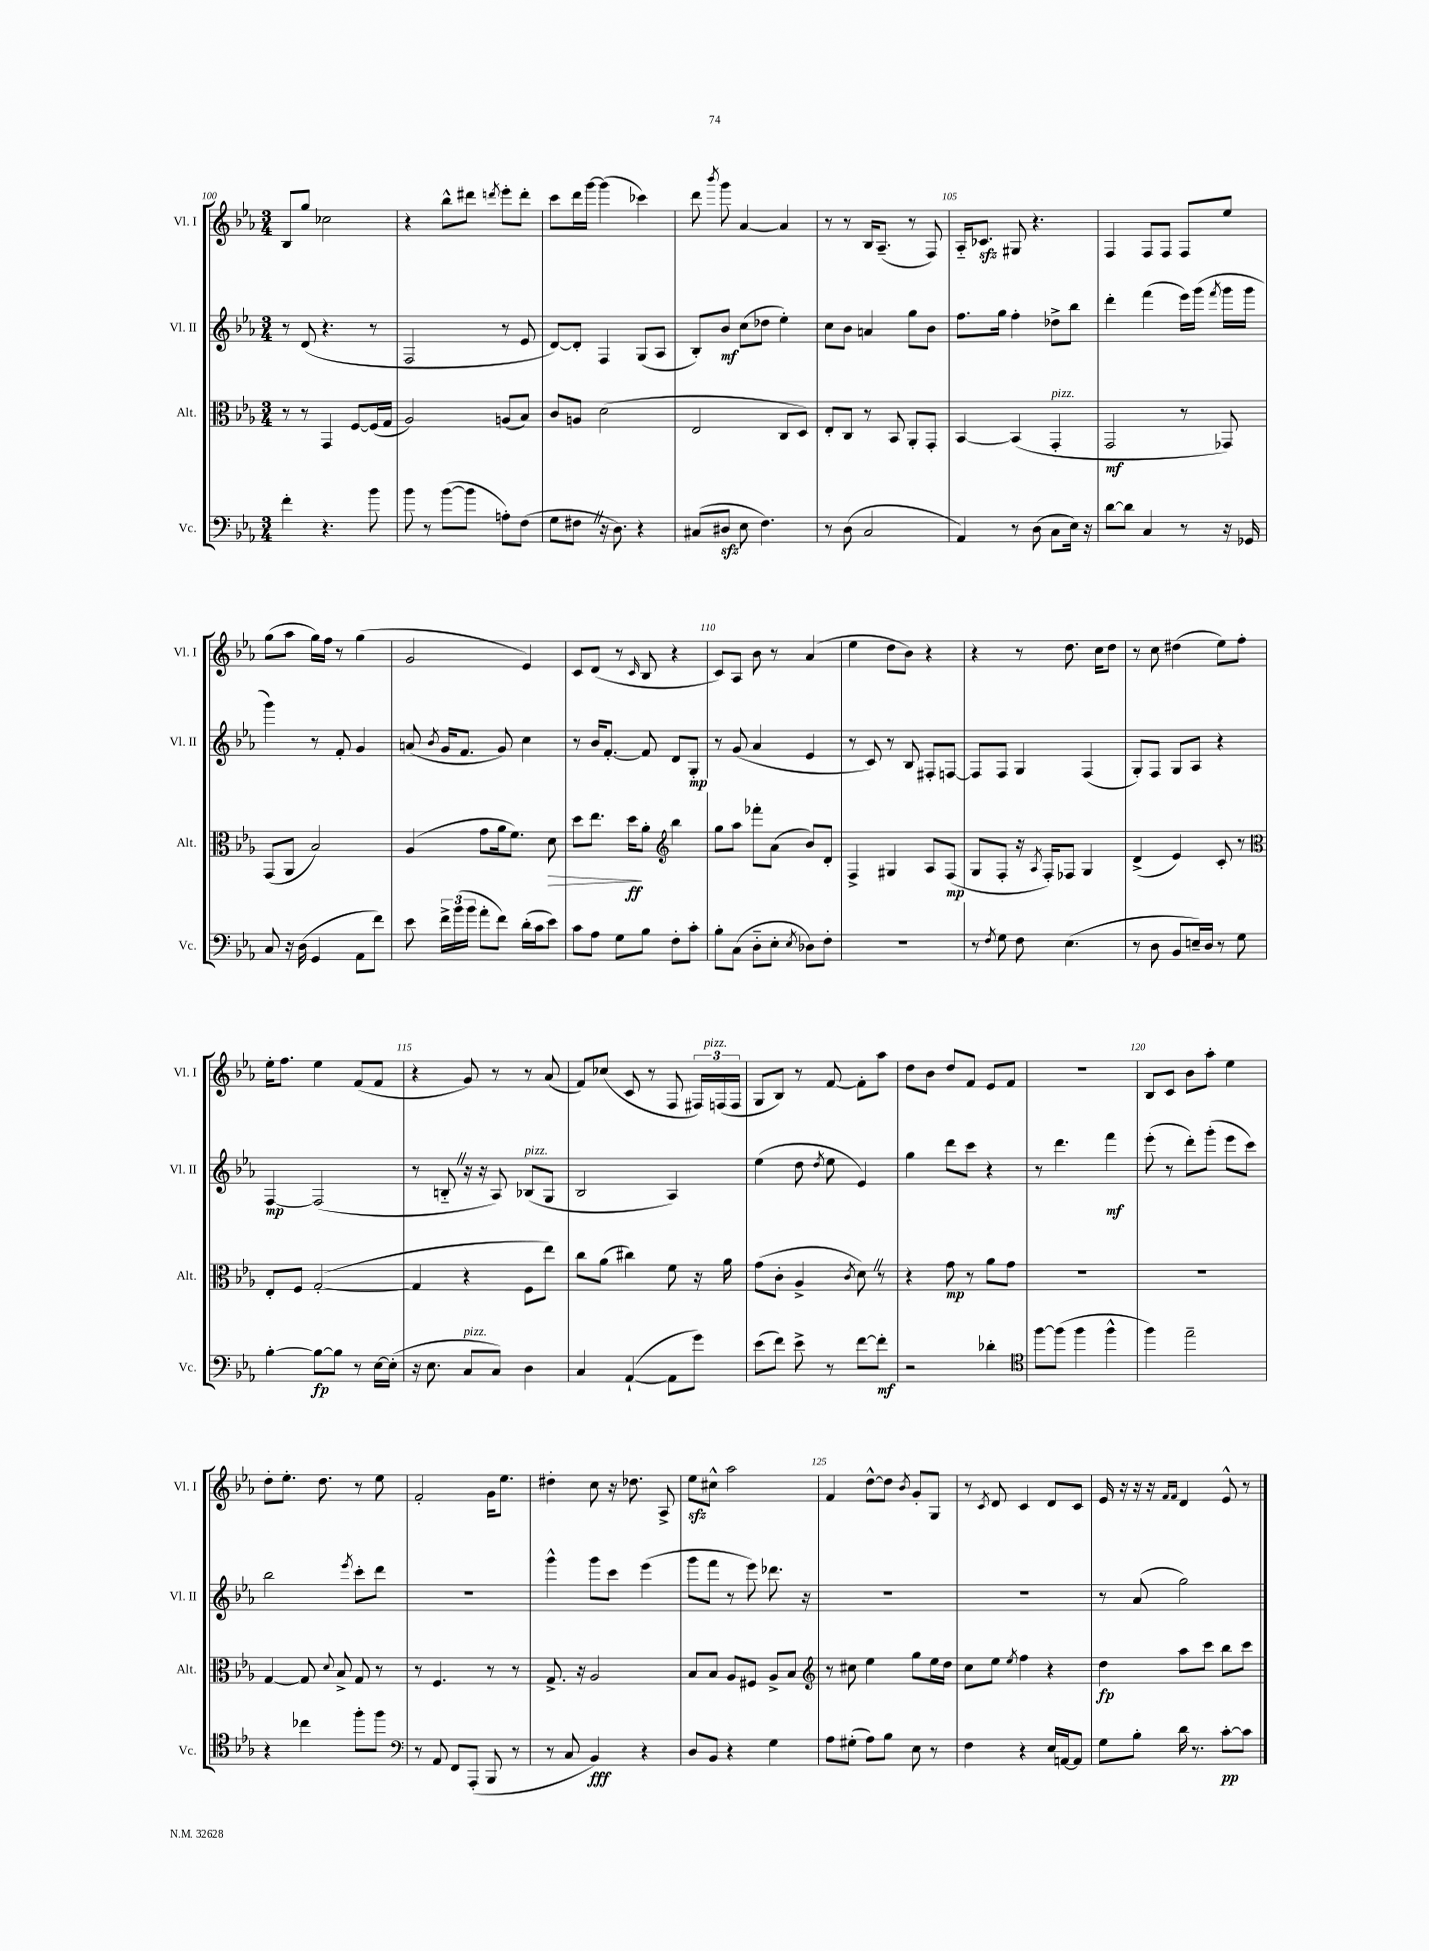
<<
\new StaffGroup <<
\new Staff = "s0" \with { instrumentName = "Vl. I" shortInstrumentName = "Vl. I" } {
    \clef treble \key ees \major \numericTimeSignature \time 3/4
    \autoBeamOff bes8[ g''8] ces''2 |
    r4 bes''8[-^ dis'''8] \acciaccatura { d'''8 } ees'''8[-. d'''8]-. |
    c'''8[ d'''16 g'''16]~ g'''4( ces'''4) |
    d'''8 \acciaccatura { bes'''8 } g'''8 aes'4~ aes'4 |
    r8 r8 bes16[ aes8.]--( r8 f8) |
    aes16[-_ ces'8.]\sfz gis8 r4. |
    f4 f8[ f8] f8[ ees''8] |
    g''8[( aes''8] g''16[) f''16] r8 g''4( |
    g'2 ees'4) |
    c'8[ d'8]( r8 \grace { c'16 } bes8 r4 |
    c'8[) aes8] bes'8 r8 aes'4( |
    ees''4 d''8[ bes'8]) r4 |
    r4 r8 d''8. c''16[ d''8] |
    r8 c''8 dis''4( ees''8[) f''8]-. |
    ees''16[-. f''8.] ees''4 f'8[( f'8] |
    r4 g'8) r8 r8 aes'8( |
    f'8[) ces''8]( c'8 r8 f8 \tuplet 3/2 { fis16[) f16^\markup { \italic "pizz." }( f16] } |
    g8[ bes8]) r8 f'8~ f'8[-. aes''8] |
    d''8[ bes'8] d''8[ f'8] ees'8[ f'8] |
    R2. |
    bes8[ c'8] bes'8[ aes''8]-. ees''4 |
    d''8[-. ees''8.]-. d''8. r8 ees''8 |
    f'2-. g'16[ ees''8.] |
    dis''4-. c''8 r16 des''8. aes8-> |
    ees''8[\sfz cis''8]-^ aes''2 |
    f'4 d''8[~-^ d''8] \acciaccatura { bes'8 } g'8[-. g8] |
    r8 \acciaccatura { c'8 } d'8 c'4 d'8[ c'8] |
    ees'16 r16 r16 r16 \grace { f'16[ f'16] } d'4 ees'8-^ r8 \bar "|." |
}
\new Staff = "s1" \with { instrumentName = "Vl. II" shortInstrumentName = "Vl. II" } {
    \clef treble \key ees \major \numericTimeSignature \time 3/4
    \autoBeamOff r8 d'8( r4. r8 |
    f2 r8 ees'8 |
    d'8[~) d'8]-. f4 g8[( aes8] |
    bes8[-.) bes'8]\mf c''8[( des''8] ees''4-.) |
    c''8[ bes'8] a'4 g''8[ bes'8] |
    f''8.[ g''16] f''4-. des''8[-> bes''8] |
    d'''4-. f'''4( ees'''16[) g'''16]( \acciaccatura { f'''8 } g'''16[ g'''16] |
    g'''4) r8 f'8-. g'4 |
    a'8( \acciaccatura { bes'8 } g'16[ f'8.] g'8) c''4 |
    r8 bes'16[ f'8.]~-. f'8 d'8[ g8]-.\mp |
    r8 g'8( aes'4 ees'4 |
    r8 c'8) r8 bes8 fis8[-. f8]~ |
    f8[ f8] g4 f4( |
    g8[-.) f8] g8[ aes8] r4 |
    f4~\mp f2( |
    r8 b8-_ \once \override BreathingSign.text = \markup { \musicglyph "scripts.caesura.straight" } \breathe r16 r16 aes8) bes8[^\markup { \italic "pizz." }( g8] |
    bes2 aes4) |
    ees''4( d''8 \acciaccatura { d''8 } ees''8 ees'4) |
    g''4 d'''8[ c'''8] r4 |
    r8 d'''4. f'''4\mf |
    ees'''8-.( r8 d'''8[-.) g'''8]-.( ees'''8[ c'''8]) |
    bes''2 \acciaccatura { ees'''8 } c'''8[-. d'''8] |
    R2. |
    g'''4-^ g'''8[ c'''8] ees'''4( |
    g'''8[ f'''8] r8 ees'''8) des'''8. r16 |
    R2. |
    R2. |
    r8 aes'8( g''2) \bar "|." |
}
\new Staff = "s2" \with { instrumentName = "Alt." shortInstrumentName = "Alt." } {
    \clef alto \key ees \major \numericTimeSignature \time 3/4
    \autoBeamOff r8 r8 g,4 f8[~ f16( g16] |
    aes2) a8[( bes8]) |
    c'8[ a8] d'2( |
    ees2 c8[ d8]) |
    ees8[-. c8] r8 bes,8 aes,8[-. g,8]-. |
    bes,4~ bes,4( g,4-.^\markup { \italic "pizz." } |
    g,2\mf r8 ges,8) |
    g,8[( aes,8] bes2) |
    aes4( g'8[ aes'16 f'8.]) d'8\> |
    d''8[ ees''8.] d''16[\ff\! aes'8]-. \clef treble bes''4 |
    g''8[ aes''8] fes'''8[-. aes'8]( bes'8[) d'8]-. |
    f4-> gis4 aes8[ f8]\mp( |
    g8[ f8]-. r16 \acciaccatura { aes8 } f16[-.) fes8] g4 |
    d'4->( ees'4) c'8-. r8 |
    \clef alto ees8[-. f8] g2~-.( |
    g4 r4 f8[ ees''8]) |
    c''8[ aes'8]( cis''4) f'8 r16 aes'16 |
    g'8[( c'8]-. aes4-> \acciaccatura { c'8 } d'8) \once \override BreathingSign.text = \markup { \musicglyph "scripts.caesura.straight" } \breathe r8 |
    r4 g'8\mp r8 aes'8[ g'8] |
    R2. |
    R2. |
    g4~ g8 \appoggiatura { d'8 } bes8-> g8 r8 |
    r8 f4. r8 r8 |
    g8.-> r16 aes2 |
    bes8[ bes8] aes8[ fis8] aes8[-> bes8] |
    \clef treble r8 cis''8 ees''4 g''8[ ees''16 d''16] |
    c''8[ ees''8] \acciaccatura { ees''8 } f''4 r4 |
    d''4\fp aes''8[ c'''8] bes''8[ c'''8] \bar "|." |
}
\new Staff = "s3" \with { instrumentName = "Vc." shortInstrumentName = "Vc." } {
    \clef bass \key ees \major \numericTimeSignature \time 3/4
    \autoBeamOff f'4-. r4. bes'8 |
    bes'8 r8 bes'8[~( bes'8] a8[-.) f8]( |
    g8[ fis8] \once \override BreathingSign.text = \markup { \musicglyph "scripts.caesura.straight" } \breathe r16 d8.) r4 |
    cis8[( dis8]\sfz ees8 f4.) |
    r8 d8( c2 |
    aes,4) r8 d8( c8[ ees16]) r16 |
    d'8[~ d'8] c4 r8 r16 ges,16 |
    c8 r16 d16( g,4 aes,8[ f'8]) |
    ees'8 \tuplet 3/2 { f'16[-> bes'16( bes'16] } aes'8[-. f'8]) d'16[-.( c'16 ees'8]) |
    c'8[ aes8] g8[ bes8] f8[-. c'8]-. |
    bes8[-. c8]( d8[-_ ees8]-. \acciaccatura { ees8 } des8[) f8]-. |
    R2. |
    r8 \acciaccatura { f8 } g8 f8 ees4.( |
    r8 d8 bes,8[ e16--) d16] r8 g8 |
    bes4~-. bes8[~\fp bes8] r8 ees16[~ ees16]-.( |
    r16 ees8. c8[^\markup { \italic "pizz." } c8]) d4 |
    c4 aes,4~-!( aes,8[ g'8]) |
    ees'8[( f'8]) ees'8-> r8 f'8[~ f'8]-.\mf |
    r2 des'4-. |
    \clef tenor f''8[~ f''8]( f''4 f''4-^ |
    f''4) ees''2-- |
    r4 ces''4 f''8[-. f''8] |
    \clef bass r8 aes,8 f,8[ aes,,8]-.( bes,,8 r8 |
    r8 c8 bes,4\fff) r4 |
    d8[ bes,8] r4 g4 |
    aes8[ gis8]-.( aes8[) bes8] ees8 r8 |
    f4 r4 ees16[ a,16~ a,8] |
    g8[ bes8]-. d'16 r8. c'8[~-.\pp c'8] \bar "|." |
}
>>
>>
\layout { \context { \Score currentBarNumber = #100 \override BarNumber.break-visibility = ##(#f #t #t) barNumberVisibility = #(every-nth-bar-number-visible 5) } }
